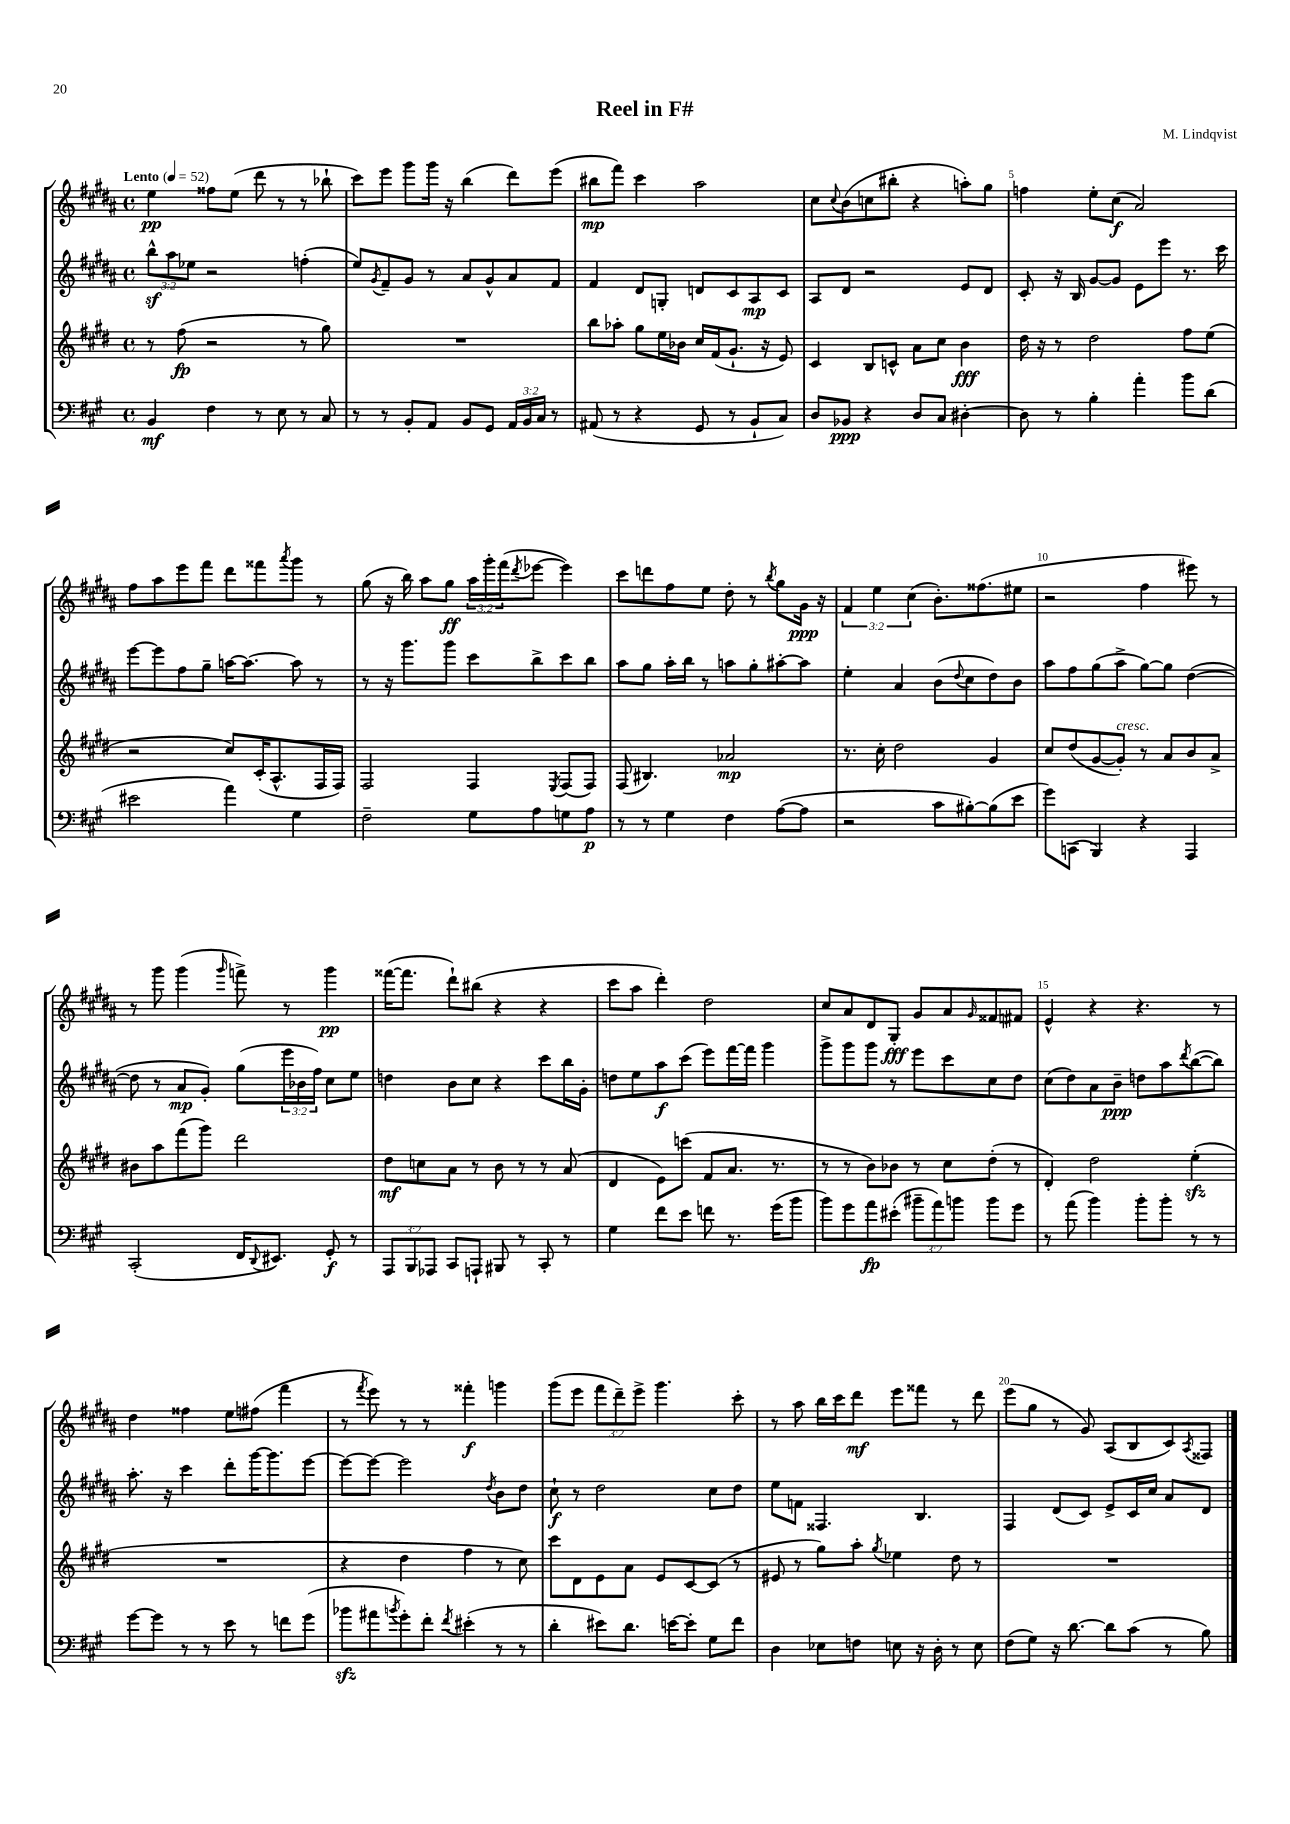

**kern	**dynam	**kern	**dynam	**kern	**dynam	**kern	**dynam
*part4	*part4	*part3	*part3	*part2	*part2	*part1	*part1
*staff4	*staff4	*staff3	*staff3	*staff2	*staff2	*staff1	*staff1
*clefF4	*	*clefG2	*	*clefG2	*	*clefG2	*
*k[f#c#g#]	*	*k[f#c#g#d#]	*	*k[f#c#g#d#a#]	*	*k[f#c#g#d#a#]	*
*M4/4	*	*M4/4	*	*M4/4	*	*M4/4	*
*met(c)	*	*met(c)	*	*met(c)	*	*met(c)	*
*MM52	*	*MM52	*	*MM52	*	*MM52	*
=1	=1	=1	=1	=1	=1	=1	=1
!	!	!	!	!	!	!LO:TX:a:B:t=Lento	!
4BB/	mf	8r	.	12bbz^^\L	.	4ee\	pp
.	.	.	.	12aa#\	.	.	.
.	.	(8ff#\	fp	.	.	.	.
.	.	.	.	12ee-X\J	.	.	.
4F#\	.	2r	.	2r	.	8ff##X\L	.
.	.	.	.	.	.	(8ee\J	.
8r	.	.	.	.	.	8ddd#\	.
8E\	.	.	.	.	.	8r	.
8r	.	8r	.	(4ffn'\	.	8r	.
8C#/	.	8gg#\)	.	.	.	8bb-X`\	.
=2	=2	=2	=2	=2	=2	=2	=2
8r	.	1r	.	8ee/L)	.	8ccc#\L)	.
.	.	.	.	8qg#/	.	.	.
8r	.	.	.	8f#~/	.	8eee\J	.
8BB'/L	.	.	.	8g#/J	.	8ggg#\L	.
8AA/J	.	.	.	8r	.	16ggg#\Jk	.
.	.	.	.	.	.	16r	.
8BB/L	.	.	.	8a#/L	.	(4bb\	.
8GG#/J	.	.	.	8g#^^/	.	.	.
24AA/LL	.	.	.	8a#/	.	8ddd#\L)	.
24BB/	.	.	.	.	.	.	.
24C#/JJ	.	.	.	.	.	.	.
8r	.	.	.	8f#/J	.	(8eee\J	.
=3	=3	=3	=3	=3	=3	=3	=3
(8AA#X/	.	8bb\L	.	4f#/	.	8bb#X\L	mp
8r	.	8aa-X'\J	.	.	.	8fff#\J)	.
4r	.	8gg#\L	.	8d#/L	.	4ccc#\	.
.	.	16ee\L	.	8Gn'/J	.	.	.
.	.	16b-X\JJ	.	.	.	.	.
8GG#/	.	16cc#/LL	.	8dn/L	.	2aa#\	.
.	.	(16f#/J	.	.	.	.	.
8r	.	8.g#`/J	.	8c#/	.	.	.
8BB`/L	.	.	.	8A#/	mp	.	.
.	.	16r	.	.	.	.	.
8C#/J)	.	8e/)	.	8c#/J	.	.	.
=4	=4	=4	=4	=4	=4	=4	=4
8D/L	.	4c#/	.	8A#/L	.	8cc#\L	.
.	.	.	.	.	.	8qqcc#/	.
8BB-X/J	ppp	.	.	8d#/J	.	(8b\	.
4r	.	8B/L	.	2r	.	8ccn\	.
.	.	8cn^^/J	.	.	.	8bb#X'\J	.
8D/L	.	8a\L	.	.	.	4r	.
8C#/J	.	8cc#\J	.	.	.	.	.
[4D#X'\	.	4b\	fff	8e/L	.	8aan'\L)	.
.	.	.	.	8d#/J	.	8gg#\J	.
=5	=5	=5	=5	=5	=5	=5	=5
8D#\]	.	16dd#\	.	8c#'/	.	4ffn\	.
.	.	16r	.	.	.	.	.
8r	.	8r	.	16r	.	.	.
.	.	.	.	16B/	.	.	.
4B'\	.	2dd#\	.	[8g#/L	.	8ee'\L	.
.	.	.	.	8g#/J]	.	(8cc#\J	f
4a'\	.	.	.	8e\L	.	2a#/)	.
.	.	.	.	8eee\J	.	.	.
8b\L	.	8ff#\L	.	8.r	.	.	.
(8d\J	.	(8ee\J	.	.	.	.	.
.	.	.	.	16ccc#\	.	.	.
!!LO:LB:g=z
=6	=6	=6	=6	=6	=6	=6	=6
2e#X\	.	2r	.	[8eee\L	.	8ff#\L	.
.	.	.	.	8eee\]	.	8aa#\	.
.	.	.	.	8ff#\	.	8eee\	.
.	.	.	.	8gg#~\J	.	8fff#\J	.
4a\)	.	8cc#/L)	.	[16aan\KL	.	8ddd#\L	.
.	.	.	.	8.aa\J_	.	.	.
.	.	(16c#'/K	.	.	.	8fff##X\	.
.	.	8.A^^/	.	.	.	.	.
.	.	.	.	.	.	8qaaa#/	.
4G#\	.	.	.	8aa\]	.	8ggg#\J	.
.	.	16F#/L	.	8r	.	8r	.
.	.	16F#/JJ)	.	.	.	.	.
=7	=7	=7	=7	=7	=7	=7	=7
2F#~\	.	2F#/	.	8r	.	(8gg#\	.
.	.	.	.	16r	.	16r	.
.	.	.	.	8.ggg#\L	.	16bb\)	.
.	.	.	.	.	.	8aa#\L	.
.	.	.	.	8ggg#\J	.	8gg#\J	ff
8G#\L	.	4F#/	.	8ccc#\L	.	24aa#\LL	.
.	.	.	.	.	.	24ggg#'\	.
.	.	.	.	.	.	(24fff#\J	.
.	.	.	.	.	.	8qddd#/	.
8A\	.	.	.	8bb^\	.	[8eee-X\J	.
.	.	8qE/	.	.	.	.	.
8Gn\	.	(8F#/L	.	8ccc#\	.	4eee-\])	.
8A\J	p	8F#/J)	.	8bb\J	.	.	.
=8	=8	=8	=8	=8	=8	=8	=8
8r	.	(8F#/	.	8aa#\L	.	8ccc#\L	.
8r	.	4.B#X/)	.	8gg#\J	.	8dddn\	.
4G#\	.	.	.	16aa#'\LL	.	8ff#\	.
.	.	.	.	16bb\JJ	.	.	.
.	.	.	.	8r	.	8ee\J	.
4F#\	.	2a-X/	mp	8aan\L	.	8dd#'\	.
.	.	.	.	8gg#'\	.	8r	.
.	.	.	.	.	.	8qbb/	.
([8A\L	.	.	.	[8aa#X'\	.	8gg#\L	.
8A\J]	.	.	.	8aa#\J]	.	16g#\Jk	ppp
.	.	.	.	.	.	16r	.
=9	=9	=9	=9	=9	=9	=9	=9
2r	.	8.r	.	4ee'\	.	6f#/	.
.	.	.	.	.	.	6ee\	.
.	.	16cc#'\	.	.	.	.	.
.	.	2dd#\	.	4a#/	.	.	.
.	.	.	.	.	.	(6cc#\	.
8c#\L	.	.	.	(8b\L	.	8.b'\L)	.
.	.	.	.	8qqdd#/	.	.	.
[8B#X'\)	.	.	.	8cc#\	.	.	.
.	.	.	.	.	.	(8.ff##X\	.
(8B#\]	.	4g#/	.	8dd#\)	.	.	.
8e\J	.	.	.	8b\J	.	8ee#X\J	.
=10	=10	=10	=10	=10	=10	=10	=10
8g#\L)	.	8cc#/L	.	8aa#\L	.	2r	.
(8CCn\J	.	(8dd#/	.	8ff#\	.	.	.
4BBB/)	.	[8g#/	.	(8gg#\	.	.	.
!	!	!LO:TX:a:i:t=cresc.	!	!	!	!	!
.	.	8g#'/J])	.	8aa#^\J	.	.	.
4r	.	8r	.	[8gg#\L)	.	4ff#\	.
.	.	8a/L	.	8gg#\J]	.	.	.
4AAA/	.	8b/	.	([4dd#\	.	8eee#X\)	.
.	.	8a^/J	.	.	.	8r	.
!!LO:LB:g=z
=11	=11	=11	=11	=11	=11	=11	=11
(2CC#'/	.	8b#X\L	.	8dd#\]	.	8r	.
.	.	8aa\	.	8r	.	8ggg#\	.
.	.	(8fff#\	.	8a#/L	mp	(4ggg#\	.
.	.	8ggg#\J)	.	8g#'/J)	.	.	.
.	.	.	.	.	.	16qqggg#/	.
16FF#/KL	.	2ddd#\	.	(8gg#\L	.	8fffn^\)	.
8qqDD/	.	.	.	.	.	.	.
8.EE#X/J)	.	.	.	.	.	.	.
.	.	.	.	24eee\L	.	8r	.
.	.	.	.	24b-X\	.	.	.
.	.	.	.	24ff#\JJ)	.	.	.
8GG#'/	f	.	.	8cc#\L	.	4ggg#\	pp
8r	.	.	.	8ee\J	.	.	.
=12	=12	=12	=12	=12	=12	=12	=12
12AAA/L	.	8dd#\L	mf	4ddn\	.	([16fff##X\KL	.
.	.	.	.	.	.	8.fff##\J]	.
12BBB/	.	.	.	.	.	.	.
.	.	8ccn\	.	.	.	.	.
12AAA-X/J	.	.	.	.	.	.	.
8CC#/L	.	8a\J	.	8b\L	.	8ddd#`\L)	.
8AAAn`/J	.	8r	.	8cc#\J	.	(8bb#X\J	.
8BBB#X/	.	8b\	.	4r	.	4r	.
8r	.	8r	.	.	.	.	.
8CC#'/	.	8r	.	8ccc#\L	.	4r	.
8r	.	(8a/	.	16bb\L	.	.	.
.	.	.	.	16g#'\JJ	.	.	.
=13	=13	=13	=13	=13	=13	=13	=13
4G#\	.	4d#/	.	8ddn\L	.	8ccc#\L	.
.	.	.	.	8ee\	.	8aa#\J	.
8f#\L	.	8e\L)	.	8aa#\	f	4ddd#'\)	.
8e\J	.	(8cccn\J	.	(8ccc#\J	.	.	.
8fn\	.	8f#/L	.	8eee\L)	.	2dd#\	.
8.r	.	8.a/J	.	[16fff#\L	.	.	.
.	.	.	.	16fff#\JJ]	.	.	.
.	.	.	.	4ggg#\	.	.	.
(16g#\KL	.	8.r	.	.	.	.	.
8b\J	.	.	.	.	.	.	.
=14	=14	=14	=14	=14	=14	=14	=14
8b\L)	.	8r	.	8ggg#^\L	.	8cc#/L	.
8g#\	.	8r	.	8ggg#\	.	8a#/	.
8a\	fp	8b\L)	.	8ggg#\J	.	8d#/	.
(8e#X'\J	.	8b-X\J	.	8r	.	8G#'/J	fff
12b#X~\L	.	8r	.	8eee\L	.	8g#/L	.
12a\)	.	.	.	.	.	.	.
.	.	8cc#\L	.	8ccc#\	.	8a#/	.
12bn\J	.	.	.	.	.	.	.
.	.	.	.	.	.	16qqg#/	.
8b\L	.	(8dd#'\J	.	8cc#\	.	8f##X/	.
8g#\J	.	8r	.	8dd#\J	.	8f#X/J	.
=15	=15	=15	=15	=15	=15	=15	=15
8r	.	4d#'/)	.	(8cc#\L	.	4e^^/	.
(8a\	.	.	.	8dd#\)	.	.	.
4b\)	.	2dd#\	.	8a#\	.	4r	.
.	.	.	.	8b~\J	ppp	.	.
8b'\L	.	.	.	8ddn\L	.	4.r	.
8b'\J	.	.	.	8aa#\	.	.	.
.	.	.	.	8qddd#/	.	.	.
8r	.	(4eezz'\	.	([8bb\	.	.	.
8r	.	.	.	8bb\J])	.	8r	.
!!LO:LB:g=z
=16	=16	=16	=16	=16	=16	=16	=16
[8g#\L	.	1r	.	8.aa#'\	.	4dd#\	.
8g#\J]	.	.	.	.	.	.	.
.	.	.	.	16r	.	.	.
8r	.	.	.	4ccc#\	.	4ff##X\	.
8r	.	.	.	.	.	.	.
8e\	.	.	.	8ddd#'\L	.	8ee\L	.
8r	.	.	.	[16ggg#\K	.	(8ff#X\J	.
.	.	.	.	8.ggg#\]	.	.	.
8fn\L	.	.	.	.	.	4fff#\	.
(8g#\J	.	.	.	[8eee\J	.	.	.
=17	=17	=17	=17	=17	=17	=17	=17
8b-Xzz\L	.	4r	.	8eee\L_	.	8r	.
.	.	.	.	.	.	8qfff#/	.
8a#X\	.	.	.	8eee\J_	.	8eee\)	.
8qbn/	.	.	.	.	.	.	.
8g#'\)	.	4dd#\	.	2eee\]	.	8r	.
8f#'\J	.	.	.	.	.	8r	.
8qf#/	.	.	.	.	.	.	.
(4e#X'\	.	4ff#\	.	.	.	4fff##X'\	f
.	.	.	.	8qdd#/	.	.	.
8r	.	8r	.	8b\L	.	4gggn\	.
8r	.	8cc#\)	.	8dd#\J	.	.	.
=18	=18	=18	=18	=18	=18	=18	=18
4d'\	.	8ccc#\L	.	8cc#`\	f	(8ggg#\L	.
.	.	8d#\	.	8r	.	8eee\J	.
8e#X\L)	.	8e\	.	2dd#\	.	12fff#\L	.
.	.	.	.	.	.	12ddd#~\)	.
8.d\J	.	8a\J	.	.	.	.	.
.	.	.	.	.	.	12eee^\J	.
.	.	8e/L	.	.	.	4.ggg#\	.
[16en\KL	.	.	.	.	.	.	.
8e'\J]	.	[8c#/	.	.	.	.	.
8G#\L	.	(8c#/J]	.	8cc#\L	.	.	.
8f#\J	.	8r	.	8dd#\J	.	8ccc#'\	.
=19	=19	=19	=19	=19	=19	=19	=19
4D\	.	8e#X/	.	8ee\L	.	8r	.
.	.	8r	.	8fn\J	.	8aa#\	.
8E-X\L	.	8gg#\L)	.	4.F##X/	.	16bb\LL	.
.	.	.	.	.	.	16ccc#\J	.
8Fn\J	.	8aa'\J	.	.	.	8ddd#\J	mf
.	.	8qgg#/	.	.	.	.	.
8En\	.	4ee-X\	.	.	.	8eee\L	.
16r	.	.	.	4.B/	.	8fff##X\J	.
16D'\	.	.	.	.	.	.	.
8r	.	8dd#\	.	.	.	8r	.
8E\	.	8r	.	.	.	8ddd#\	.
=20	=20	=20	=20	=20	=20	=20	=20
(8F#\L	.	1r	.	4F#/	.	(8eee\L	.
8G#\J)	.	.	.	.	.	8gg#\J	.
16r	.	.	.	(8d#/L	.	8r	.
[8.d\	.	.	.	.	.	.	.
.	.	.	.	8c#/J)	.	8g#/)	.
8d\L]	.	.	.	8e^/L	.	(8A#/L	.
(8c#\J	.	.	.	16c#/L	.	8B/	.
.	.	.	.	16cc#/JJ	.	.	.
8r	.	.	.	8a#/L	.	8c#/)	.
.	.	.	.	.	.	8qA#/	.
8B\)	.	.	.	8d#/J	.	8F##X/J	.
==	==	==	==	==	==	==	==
*-	*-	*-	*-	*-	*-	*-	*-
